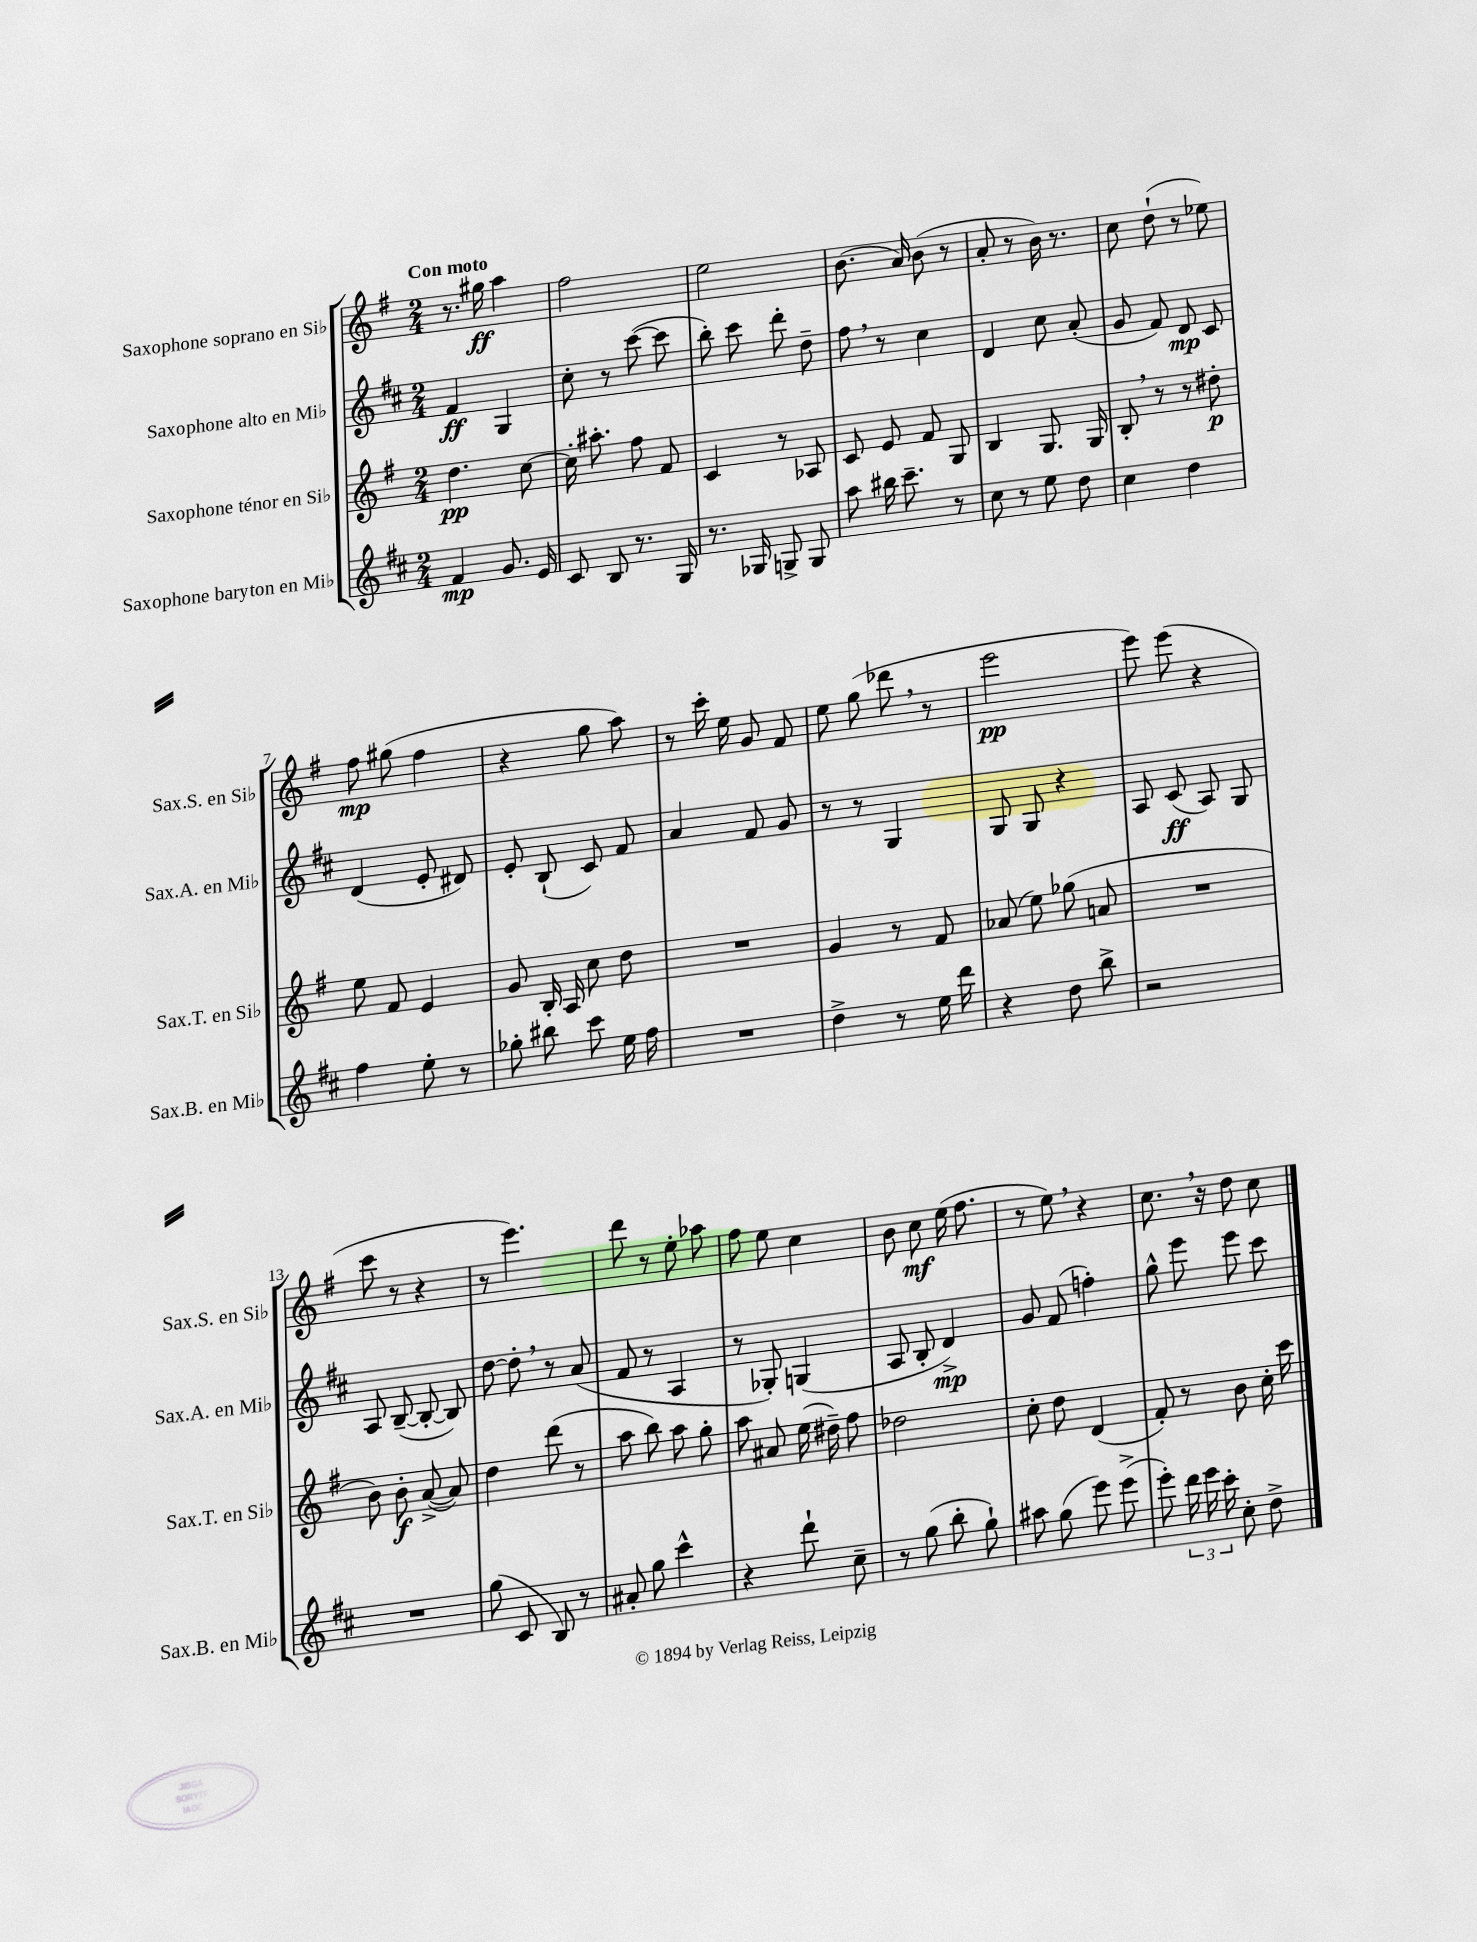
<<
\new StaffGroup <<
\new Staff = "s0" \with { instrumentName = "Saxophone soprano en Sib" shortInstrumentName = "Sax.S. en Sib" } {
    \clef treble \key g \major \numericTimeSignature \time 2/4 \tempo "Con moto"
    \autoBeamOff r8. gis''16\ff a''4 |
    fis''2 |
    e''2 |
    b'8.( a'16) b'8( r8 |
    a'8-. r8 b'16) r8. |
    c''8 d''8-!( r8 ees''8) |
    fis''8\mp gis''8( fis''4 |
    r4 g''8 a''8) |
    r8 c'''16-. e''16 g'8 fis'8 |
    e''8 g''8( des'''8 \breathe r8 |
    e'''2\pp |
    e'''8) e'''8( r4 |
    c'''8 r8 r4 |
    r8 e'''4.) |
    d'''8 r8 e''8-. aes''8 |
    fis''8 e''8 c''4 |
    b'8 c''8\mf e''16( fis''8. |
    r8 e''8) \breathe r4 |
    c''8. \breathe r16 d''8 c''8 \bar "|." |
}
\new Staff = "s1" \with { instrumentName = "Saxophone alto en Mib" shortInstrumentName = "Sax.A. en Mib" } {
    \clef treble \key d \major \numericTimeSignature \time 2/4
    \autoBeamOff fis'4\ff g4 |
    cis''8-. r8 cis'''8~( cis'''8 |
    b''8-.) cis'''8 d'''8-. d''8-- |
    fis''8 \breathe r8 cis''4 |
    d'4 cis''8 a'8-.( |
    g'8 fis'8) d'8\mp cis'8 |
    d'4( e'8-. dis'8) |
    e'8-. b8-!( cis'8) fis'8 |
    a'4 fis'8 g'8 |
    r8 r8 g4 |
    g8 g8 r4 |
    a8 cis'8\ff( a8) g8 |
    a8 b8~--( b8~-. b8) |
    d''8~ d''8-. \breathe r8 a'8( |
    fis'8 r8 a4 |
    r8 ges8-.) g4( |
    a8 b8-. d'4->\mp) |
    g'8 fis'8( f''4-.) |
    g''8-^ e'''8 e'''8 cis'''8 \bar "|." |
}
\new Staff = "s2" \with { instrumentName = "Saxophone ténor en Sib" shortInstrumentName = "Sax.T. en Sib" } {
    \clef treble \key g \major \numericTimeSignature \time 2/4
    \autoBeamOff d''4.\pp c''8~ |
    c''16-. ais''8.-. fis''8 fis'8 |
    c'4 r8 aes8 |
    c'8 e'8 fis'8 g8 |
    b4 g8. g16 |
    b8-. \breathe r8 r8 dis''8-.\p |
    e''8 fis'8 e'4 |
    g'8 b16-. a16 c''8 d''8 |
    R2 |
    g'4 r8 fis'8 |
    aes'8( e''8) ges''8( a'8 |
    R2 |
    b'8) b'8-.\f a'8~->( a'8) |
    d''4 d'''8( r8 |
    a''8 b''8) a''8 g''8-. |
    a''8 ais'8 e''16( dis''16--) fis''8 |
    des''2 |
    c''8-. d''8 d'4( |
    fis'8-.) r8 b'8 c''16-. c'''16 \bar "|." |
}
\new Staff = "s3" \with { instrumentName = "Saxophone baryton en Mib" shortInstrumentName = "Sax.B. en Mib" } {
    \clef treble \key d \major \numericTimeSignature \time 2/4
    \autoBeamOff fis'4\mp g'8. e'16 |
    cis'8 b8 r8. g16 |
    r8. ges16 g8-> g8 |
    a''8 bis''16 cis'''8.-- r8 |
    cis''8 r8 e''8 d''8 |
    cis''4 d''4 |
    fis''4 e''8-. r8 |
    ges''8-. bis''8 cis'''8 e''16 fis''16 |
    R2 |
    d''4-> r8 e''16 d'''16 |
    r4 d''8 b''8-> |
    r2 |
    R2 |
    g''8( cis'8 b8) r8 |
    ais'8-. g''8 cis'''4-^ |
    r4 d'''8-! cis''8-- |
    r8 g''8( b''8-. g''8-!) |
    ais''8 g''8( e'''8) e'''8->( |
    e'''8-.) \tuplet 3/2 { d'''16 e'''16 cis'''16-. } cis''8-. d''8-> \bar "|." |
}
>>
>>
